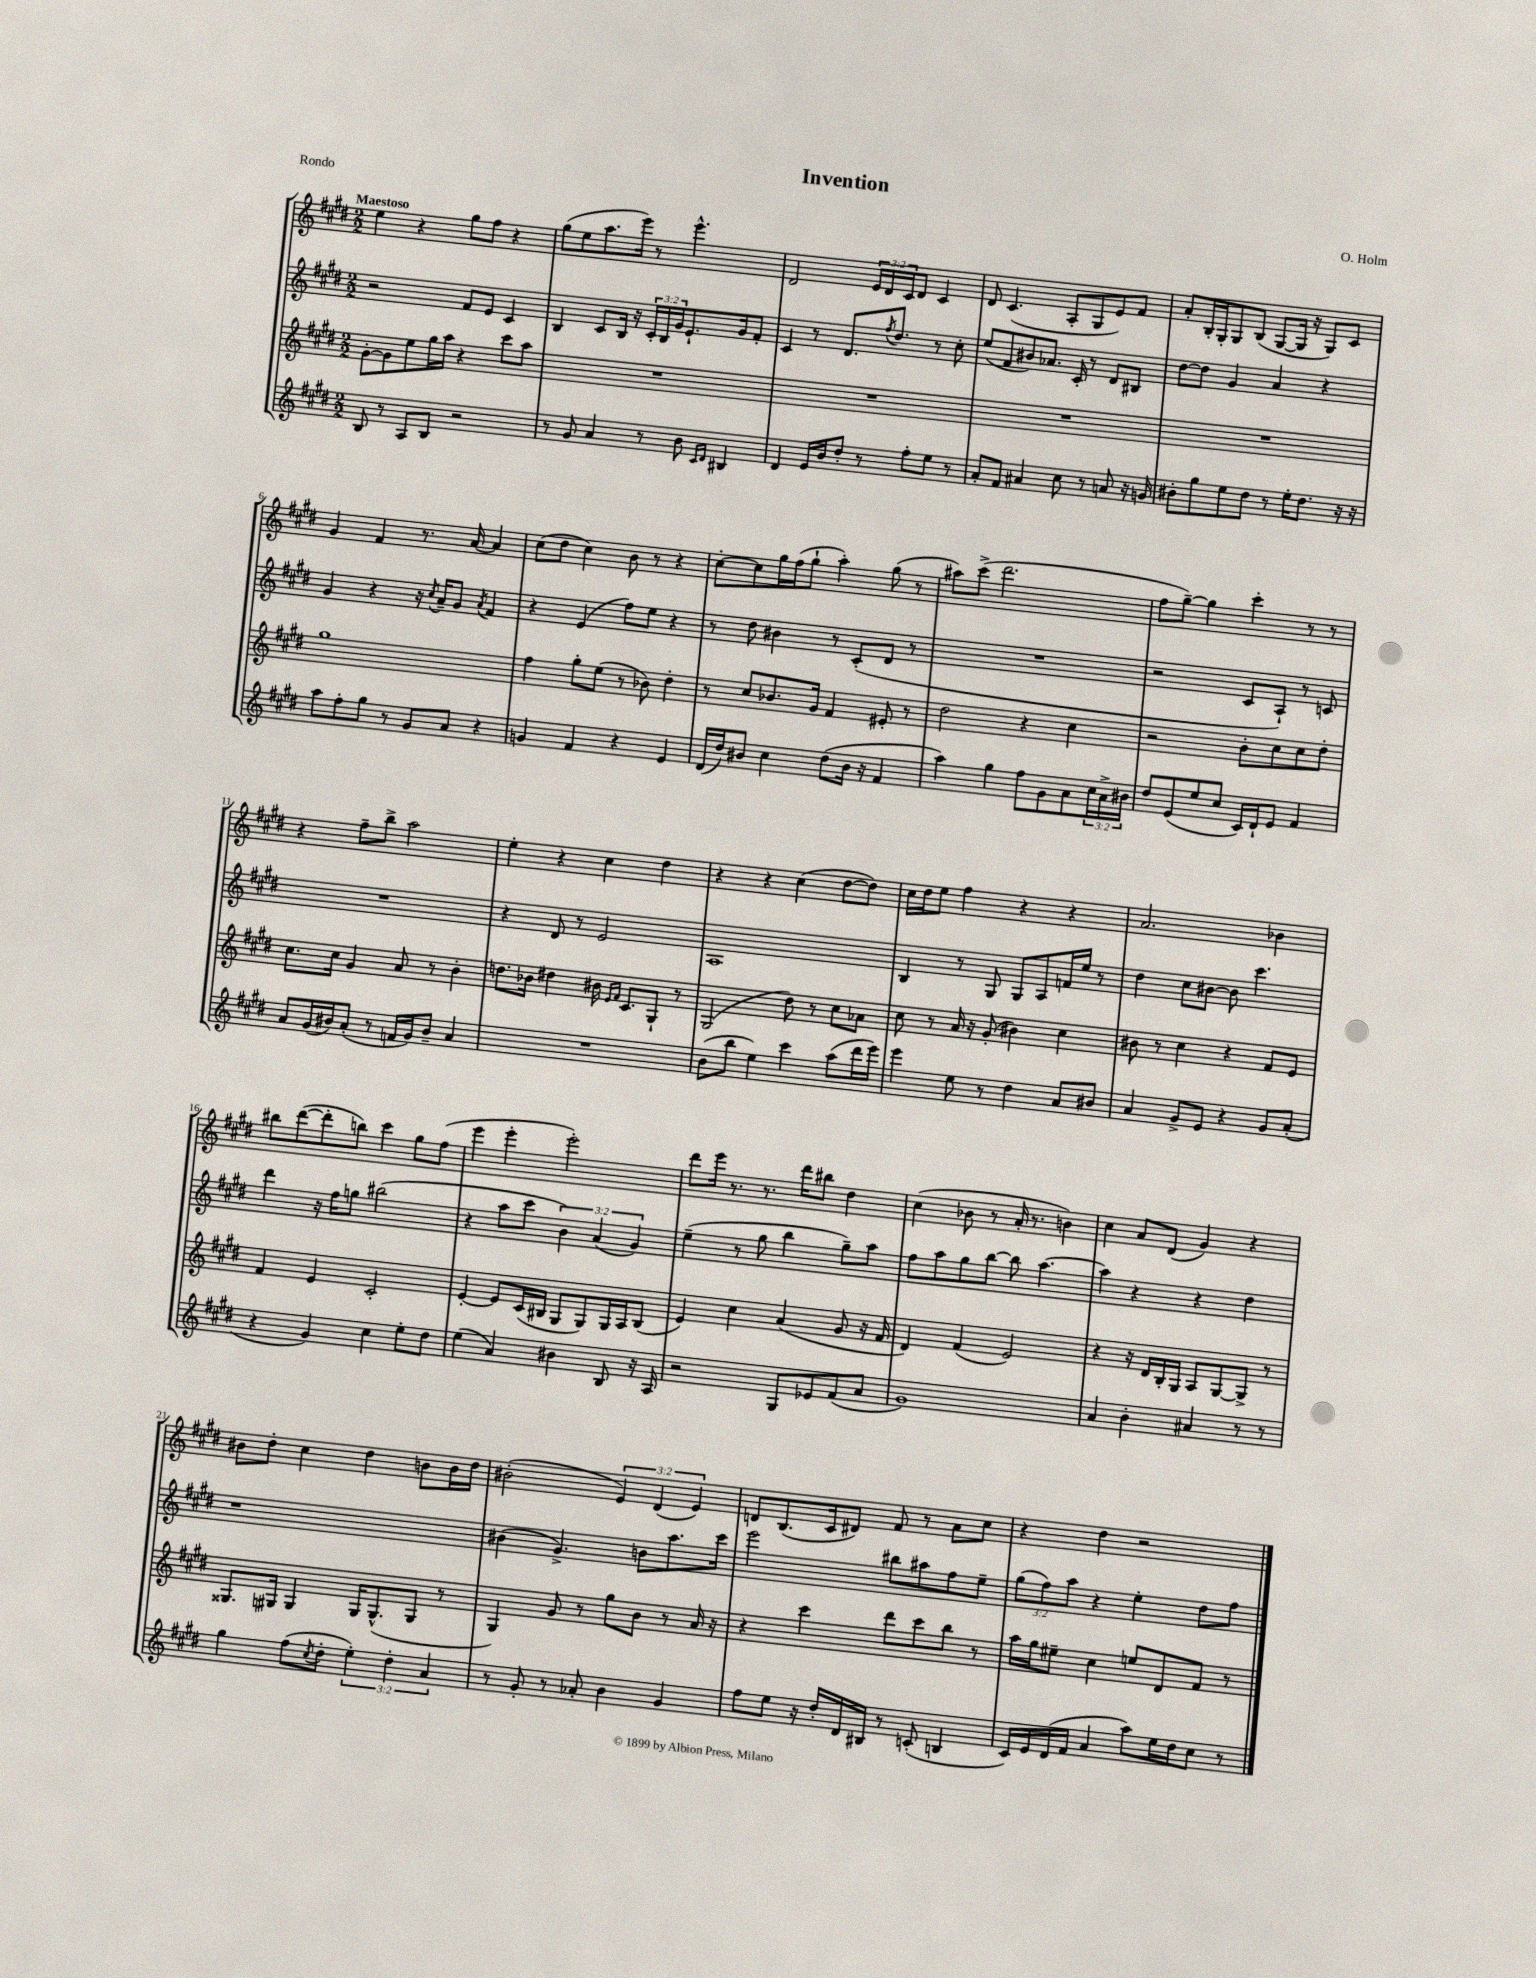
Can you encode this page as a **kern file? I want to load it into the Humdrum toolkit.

**kern	**kern	**kern	**kern
*staff4	*staff3	*staff2	*staff1
*clefG2	*clefG2	*clefG2	*clefG2
*k[f#c#g#d#]	*k[f#c#g#d#]	*k[f#c#g#d#]	*k[f#c#g#d#]
*M2/2	*M2/2	*M2/2	*M2/2
8B	[8g#'	2r	4ee
8r	8g#]	.	.
8A	8ee	.	4r
8B	16gg#	.	.
.	16aa	.	.
2r	4r	8f#	8gg#
.	.	8e	8ff#
.	8ccc#	4c#	4r
.	8aa	.	.
=	=	=	=
8r	1r	4B	(8gg#
8g#	.	.	8ee
4a	.	8c#	8.aa
.	.	16B	.
.	.	16r	16eee)
8r	.	24c#'	8r
.	.	24B	.
.	.	24g#	.
8b	.	8.e`	4.eee^^
16qqc#	.	.	.
16qqd#	.	.	.
4B#	.	.	.
.	.	16g#	.
.	.	8f#'	.
=	=	=	=
4d#	1r	4c#	2d#
16e	.	8r	.
16b	.	.	.
8dd#'	.	8.d#	.
8r	.	.	24e
.	.	.	24d#
.	.	8qff#	.
.	.	8.dd#	.
.	.	.	24c#
8ff#'	.	.	8d#
8ee	.	8r	4c#
8r	.	8cc#'	.
=	=	=	=
8a'	1r	(8ee	8d#
8f#	.	8f#	(4.c#
4a#	.	8b#)	.
.	.	8.a-	.
8cc#	.	.	8A'
.	.	16c#'	.
8r	.	8r	8G#
8a	.	8d#	8e)
16r	.	8B#	8f#
16g	.	.	.
=	=	=	=
8b#'	1r	[8dd#	8a'
8gg#	.	8dd#]	16B'
.	.	.	16G#'
8ee	.	4g#	8G#
8dd#	.	.	(8B
8r	.	4a	[8G#
16ee'	.	.	16G#]
8.dd#	.	.	16r
.	.	4r	8G#)
16r	.	.	8c#
16r	.	.	.
=	=	=	=
8aa	1gg#	4g#	4g#
8ff#'	.	.	.
8gg#	.	4r	4f#
8r	.	.	.
8g#	.	16r	8.r
.	.	8qcc#	.
.	.	16a~	.
8a	.	8g#	.
.	.	.	[16a
.	.	8qa	.
4r	.	4f#	4a]
=	=	=	=
4g	4ff#	4r	(8cc#
.	.	.	8dd#
4f#	8gg#'	(4e	4cc#)
.	(8ee	.	.
4r	8r	8ff#)	8b
.	8b-)	8ee	8r
4e	4dd#'	4r	4r
=	=	=	=
(16d#	8r	8r	[8cc#'
16dd#)	.	.	.
8b#	8cc#	8dd#	8cc#]
4cc#	8.b-	4b#	16gg#
.	.	.	(16ff#
.	.	.	8gg#`
.	16g#	.	.
(8dd#	4f#	8r	4aa')
16b#	.	(8c#'	.
16r	.	.	.
4f#	8e#'	8d#	(8gg#
.	8r	8r	8r
=	=	=	=
4aa)	2dd#	1r	8aa#)
.	.	.	(8ccc#^
4gg#	.	.	2.ddd#
8ff#	4r	.	.
8g#	.	.	.
8a	4cc#	.	.
24cc#	.	.	.
24a^	.	.	.
24b#	.	.	.
=	=	=	=
8dd#	2r	2r	8ff#
(8e	.	.	[8gg#~)
8ee	.	.	4gg#]
8cc#	.	.	.
16c#)	8b'	8c#	4ccc#'
16d#`	.	.	.
8e	8cc#	8A`)	.
4f#	8cc#	8r	8r
.	8dd#'	8c	8r
=	=	=	=
8a	8.cc#	1r	4r
(16g#	.	.	.
16b#)	16cc#	.	.
(8a'	4g#	.	8ff#~
8r	.	.	8bb^
16f	8a	.	2aa
16g#)	.	.	.
8b#~	8r	.	.
4a	4b'	.	.
=	=	=	=
1r	8.dd	4r	4ee'
.	16b-	.	.
.	4dd#	8d#	4r
.	.	8r	.
.	16b#	2e	4cc#
.	16qqe	.	.
.	16qqf#	.	.
.	8.c#	.	.
.	8G#`	.	4dd#
.	8r	.	.
=	=	=	=
(8b	(2G#	1A	4r
8bb	.	.	.
4ee)	.	.	4r
4ccc#	8dd#)	.	(4cc#
.	8r	.	.
(8aa	8cc#	.	[8dd#
16ddd#	8a-	.	8dd#])
16eee)	.	.	.
=	=	=	=
4eee	8cc#	4B	16cc#
.	.	.	16dd#
.	8r	.	8ee
8ee	16a	8r	4ff#
.	16r	.	.
8r	(8g#'	8G#	.
4dd#	4b#)	8G#	4r
.	.	8A	.
8a	4cc#	16f	4r
.	.	16ee	.
8b#	.	8r	.
=	=	=	=
4a	8b#	4dd#	2.a
.	8r	.	.
8g#^	4cc#	8cc#	.
8e	.	[8b#	.
4r	4r	8b#]	.
.	.	4.ccc#	.
8g#	8f#	.	4b-
(8a'	8e	.	.
=	=	=	=
4r	4f#	4ddd#	8bb#
.	.	.	([8ddd#
4g#)	4e	16r	8ddd#']
.	.	16ff#	.
.	.	8gg	8bb)
4cc#	2c#'	(2bb#	4ccc#
8ee'	.	.	8gg#
8dd#	.	.	(8ff#
=	=	=	=
(4ee	[4e'	4r	4eee
4a)	8e]	8aa	4eee'
.	(16c#	8ccc#	.
.	16B#	.	.
4b#	8G#	6b)	2eee')
.	8G#)	.	.
.	.	(6a	.
8B	16G#	.	.
.	16A	.	.
.	.	6g#)	.
16r	(8B#	.	.
16A	.	.	.
=	=	=	=
2r	4e)	(4ee~	8ddd#
.	.	.	16eee
.	.	.	8.r
.	4cc#	8r	.
.	.	8gg#	8.r
8G#	(4a	4bb	.
.	.	.	16ddd#
8e-	.	.	8bb#
(8f#	8g#	8gg#~)	4dd#
8a	16r	8aa	.
.	16f#	.	.
=	=	=	=
1g#)	4d#)	8ff#	(4cc#
.	.	8aa	.
.	(4f#	8gg#	8b-
.	.	[8bb	8r
.	2e)	8bb]	16a'
.	.	.	8.r
.	.	[4.aa	.
.	.	.	4b)
=	=	=	=
4a	4r	4aa]	4cc#
4b'	16r	4r	8a
.	16d#	.	.
.	16B'	.	(8d#
.	16G#	.	.
4a#	8A	4r	4g#)
.	[8G#	.	.
8r	8G#^]	4dd#	4r
8r	8r	.	.
=	=	=	=
4gg#	8.G##	1r	8b#
.	.	.	8dd#'
.	16G#	.	.
(8ff#	4G#	.	4cc#
8qcc#	.	.	.
8dd#'	.	.	.
6ee')	16G#	.	4dd#
.	(8.G#^^	.	.
6dd#'	.	.	.
.	8G#	.	8b
6a	.	.	.
.	8r	.	16b
.	.	.	16dd#
=	=	=	=
8r	4G#)	(4b#	(2b#'
8g#'	.	.	.
8r	8g#	4.g#^)	.
8a-'	8r	.	.
4b	8gg#	.	6e)
.	8b	8b	.
.	.	.	(6d#
4g#	8r	8.aa	.
.	.	.	6e)
.	16a	.	.
.	16r	16ccc#	.
=	=	=	=
8ff#	4r	2eee	8d
8ee	.	.	(8.B
16r	4ccc#	.	.
16dd#'	.	.	16c#
16d#	.	.	8d#)
16B#	.	.	.
8r	8ddd#	8bb#	8f#
(8c'	8ccc#	8aa#	8r
4B	8bb	8ff#	8a
.	8r	8ee~	8cc#
=	=	=	=
16c#)	16aa	(12gg#	4r
16e	16gg#	.	.
.	.	12ff#)	.
(16d#	8ee#~	.	.
.	.	12aa	.
16f#	.	.	.
4a	4cc#	4r	4dd#
8aa)	8ee	4ee'	2r
16ee	8d#	.	.
16dd#	.	.	.
8cc#	8f#	8dd#	.
8r	8r	8ff#	.
==	==	==	==
*-	*-	*-	*-
